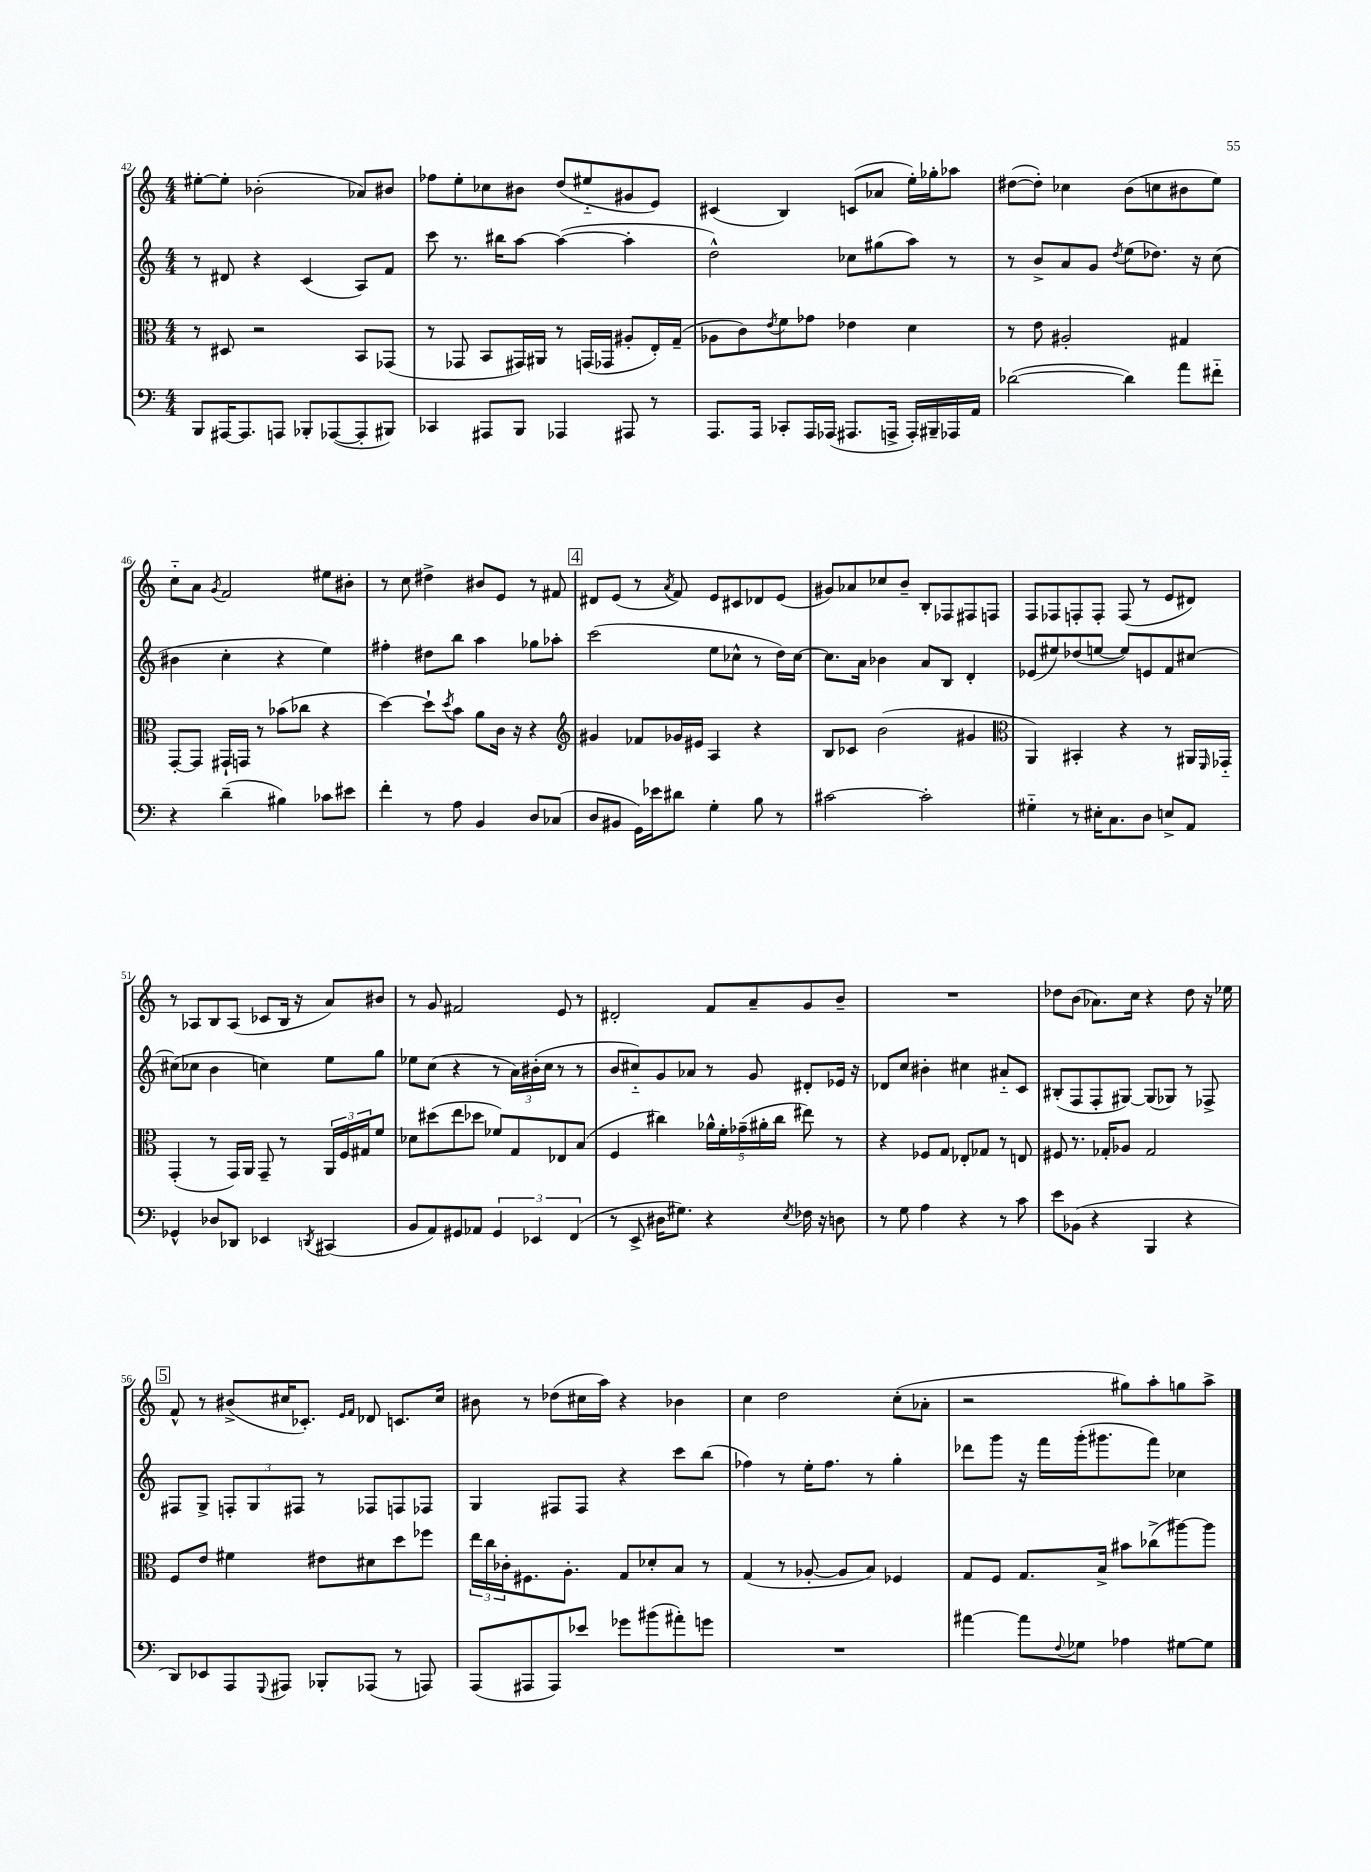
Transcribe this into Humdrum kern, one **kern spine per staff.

**kern	**kern	**kern	**kern
*staff4	*staff3	*staff2	*staff1
*clefF4	*clefC3	*clefG2	*clefG2
*k[]	*k[]	*k[]	*k[]
*M4/4	*M4/4	*M4/4	*M4/4
8BBB	8r	8r	[8ee#'
[16AAA#	8D#	8d#	8ee#']
8.AAA#]	.	.	.
.	2r	4r	(2b-'
8AAA	.	.	.
8BBB-'	.	(4c	.
([8AAA-	.	.	.
8AAA-']	8BB	8A)	8a-)
8BBB#)	(8GG-	8f	8b#
=	=	=	=
4CC-	8r	8ccc	8ff-
.	8GG-	8.r	8ee'
8AAA#	8BB	.	8cc-
.	.	16bb#	.
8BBB	16GG#)	[8aa	8b#
.	16AA#	.	.
4AAA-	8r	(4aa_	(8dd
.	(16GG	.	8ee#'~
.	16GG-	.	.
8AAA#	8A#'	4aa']	8g#
8r	16E')	.	8e)
.	(16G~	.	.
=	=	=	=
8.AAA	8A-	2dd^^)	(4c#
.	8c)	.	.
16AAA	.	.	.
.	8qe	.	.
8CC-'	8f	.	4B)
16AAA	8g-	.	.
(16AAA-	.	.	.
8.AAA#	4e-	8cc-	(8c
.	.	(8gg#	8a-
16AAA^	.	.	.
16AAA')	4d	8aa)	16ee')
16BBB#~	.	.	16gg-'
16AAA-	.	8r	8aa-
16AA	.	.	.
=	=	=	=
([2d-	8r	8r	([8dd#
.	8e	8b^	8dd#'])
.	2A#'	8a	4cc-
.	.	8g	.
.	.	8qdd	.
4d-])	.	(8ee	(8b
.	.	8.dd-)	8cc
8a	4G#	.	8b#
.	.	16r	.
8f#'~	.	(8cc	8ee)
=	=	=	=
4r	[8GG'	4b#	8cc'~
.	8GG]	.	8a
.	.	.	8qg
(4d~	16GG#`	4cc'	2f
.	16GG	.	.
.	8r	.	.
4B#)	(8b-	4r	.
.	8cc-	.	.
8c-	4r	4ee)	8ee#
8e#	.	.	8b#'
=	=	=	=
4f'	[4dd)	4ff#'	8r
.	.	.	8cc
8r	8dd`]	8dd#	4dd#^
.	8qdd	.	.
8A	8b	8bb	.
4BB	8a	4aa	8b#
.	16c	.	8e
.	16r	.	.
8D	4r	8gg-	8r
(8C-	.	8aa-'	8f#
=	=	=	=
*	*clefG2	*	*
8D	4g#	(2ccc	8d#
8BB#	.	.	(8e
16GG)	8f-	.	8r
16e-	.	.	.
.	.	.	8qa
8d#	16g-	.	8f)
.	16e#	.	.
4G'	4A	8ee	8e
.	.	8cc-^^	8c#
8B	4r	8r	8d-
8r	.	16dd)	(8e
.	.	[16cc-	.
=	=	=	=
[2c#	8B	8.cc-]	8g#)
.	8c-	.	8a-
.	.	16a	.
.	(2b	4b-	8cc-
.	.	.	8b~
2c#']	.	8a	8B'
.	.	8B	8F-
.	4g#	4d'	8F#
.	.	.	8F
=	=	=	=
*	*clefC3	*	*
4G#'~	4AA)	(8e-	8F
.	.	8ee#)	8F-
8r	4BB#'	(8dd-	8F'
16E#'	.	[8ee	8F'
8.C	.	.	.
.	4r	8ee])	(8F
8D	.	8e	8r
8E^	8r	8f	8e
8AA	16AA#	[8cc#	8d#)
.	16qqFF	.	.
.	16GG-'~	.	.
=	=	=	=
4GG-^^	(4GG'	(8cc#]	8r
.	.	8cc-	8A-
8D-	8r	4b	8B
8DD-	16GG)	.	(8A-
.	16AA	.	.
4EE-	8GG~	4cc)	8c-
.	8r	.	16B
.	.	.	16r
8qDD	.	.	.
(4CC#	24AA	8ee	8a)
.	24F	.	.
.	24G#	.	.
.	8f	8gg	8b#
=	=	=	=
8BB	8d-	8ee-	8r
8AA)	(8dd#	(8cc	8g
8GG#	8ee	4r	2f#
8AA-	8dd-	.	.
6GG#	8f-)	8r	.
.	8G	24a)	.
6EE-	.	(24b#'	.
.	.	24cc	.
.	8E-	8r	8e
(6FF	.	.	.
.	(8B	8r	8r
=	=	=	=
8r	4F	8b	2d#'
8EE^	.	8cc#'~)	.
16D#	4cc#)	8g	.
8.G#)	.	.	.
.	.	8a-	.
4r	20a-^^	8r	8f
.	20f'	.	.
.	(20g-~	.	.
.	.	8g	8a~
.	20a#'	.	.
.	20cc#	.	.
8qE	.	.	.
16F-	8ee#)	8d#'	8g
16r	.	.	.
8D	8r	16e-	8b~
.	.	16r	.
=	=	=	=
8r	4r	8d-	1r
8G	.	8cc	.
4A	8F-	4b#'	.
.	8G	.	.
4r	8E-'	4cc#	.
.	8G-	.	.
8r	8r	8a#'~	.
8c	8E	8c	.
=	=	=	=
8e	8F#	(8B#'	8dd-
(8BB-	8.r	8F	(8b
4r	.	8F'	8.a-)
.	16G-'	.	.
.	8A-	[8G#)	.
.	.	.	16cc
4BBB	2G-	(8G#]	4r
.	.	8G-)	.
4r	.	8r	8dd-
.	.	8F-^	16r
.	.	.	16ee-
=	=	=	=
8DD)	8F	8F#	8f^^
8EE-	8e	8G^	8r
8AAA	4f#	12F'	(8b#^
.	.	12G	.
8qqGGG	.	.	.
8AAA#	.	.	16cc#
.	.	12F#	.
.	.	.	8.c-')
8BBB-'	8e#	8r	.
.	.	.	16qqe
.	.	.	16qqf
(8AAA-	8d#	8F-	8d-
8r	8dd	8F	8.c
8AAA)	8ff-	8F-	.
.	.	.	16cc#
=	=	=	=
(8AAA	24ee	4G	8b#
.	24cc	.	.
.	24c-'	.	.
8AAA#	8.F#	.	8r
8AAA#)	.	8F#	(8dd-
.	8.A'	.	.
8e-	.	8F#	16cc#
.	.	.	16aa)
8g-	8G	4r	4r
(8b#	8d-'	.	.
8a#')	8B	8ccc	4b-
8g	8r	(8bb	.
=	=	=	=
1r	(4G	4ff-)	4cc
.	8r	8r	2dd
.	[8A-'	16ee'	.
.	.	8.ff-	.
.	8A-]	.	.
.	8B)	8r	.
.	4F-	4gg'	(8cc'
.	.	.	8a-'
=	=	=	=
[4a#	8G	8ddd-	2r
.	8F	8ggg	.
8a#]	8.G	16r	.
.	.	16fff	.
8qqF	.	.	.
8G-	.	(16ggg'	.
.	16B^	8.ggg#	.
4A-	8b#	.	8gg#)
.	(8cc-^	8fff)	8aa'
[8G#	[8aa#)	4cc-	8gg
8G#]	8aa#]	.	8aa^
==	==	==	==
*-	*-	*-	*-
